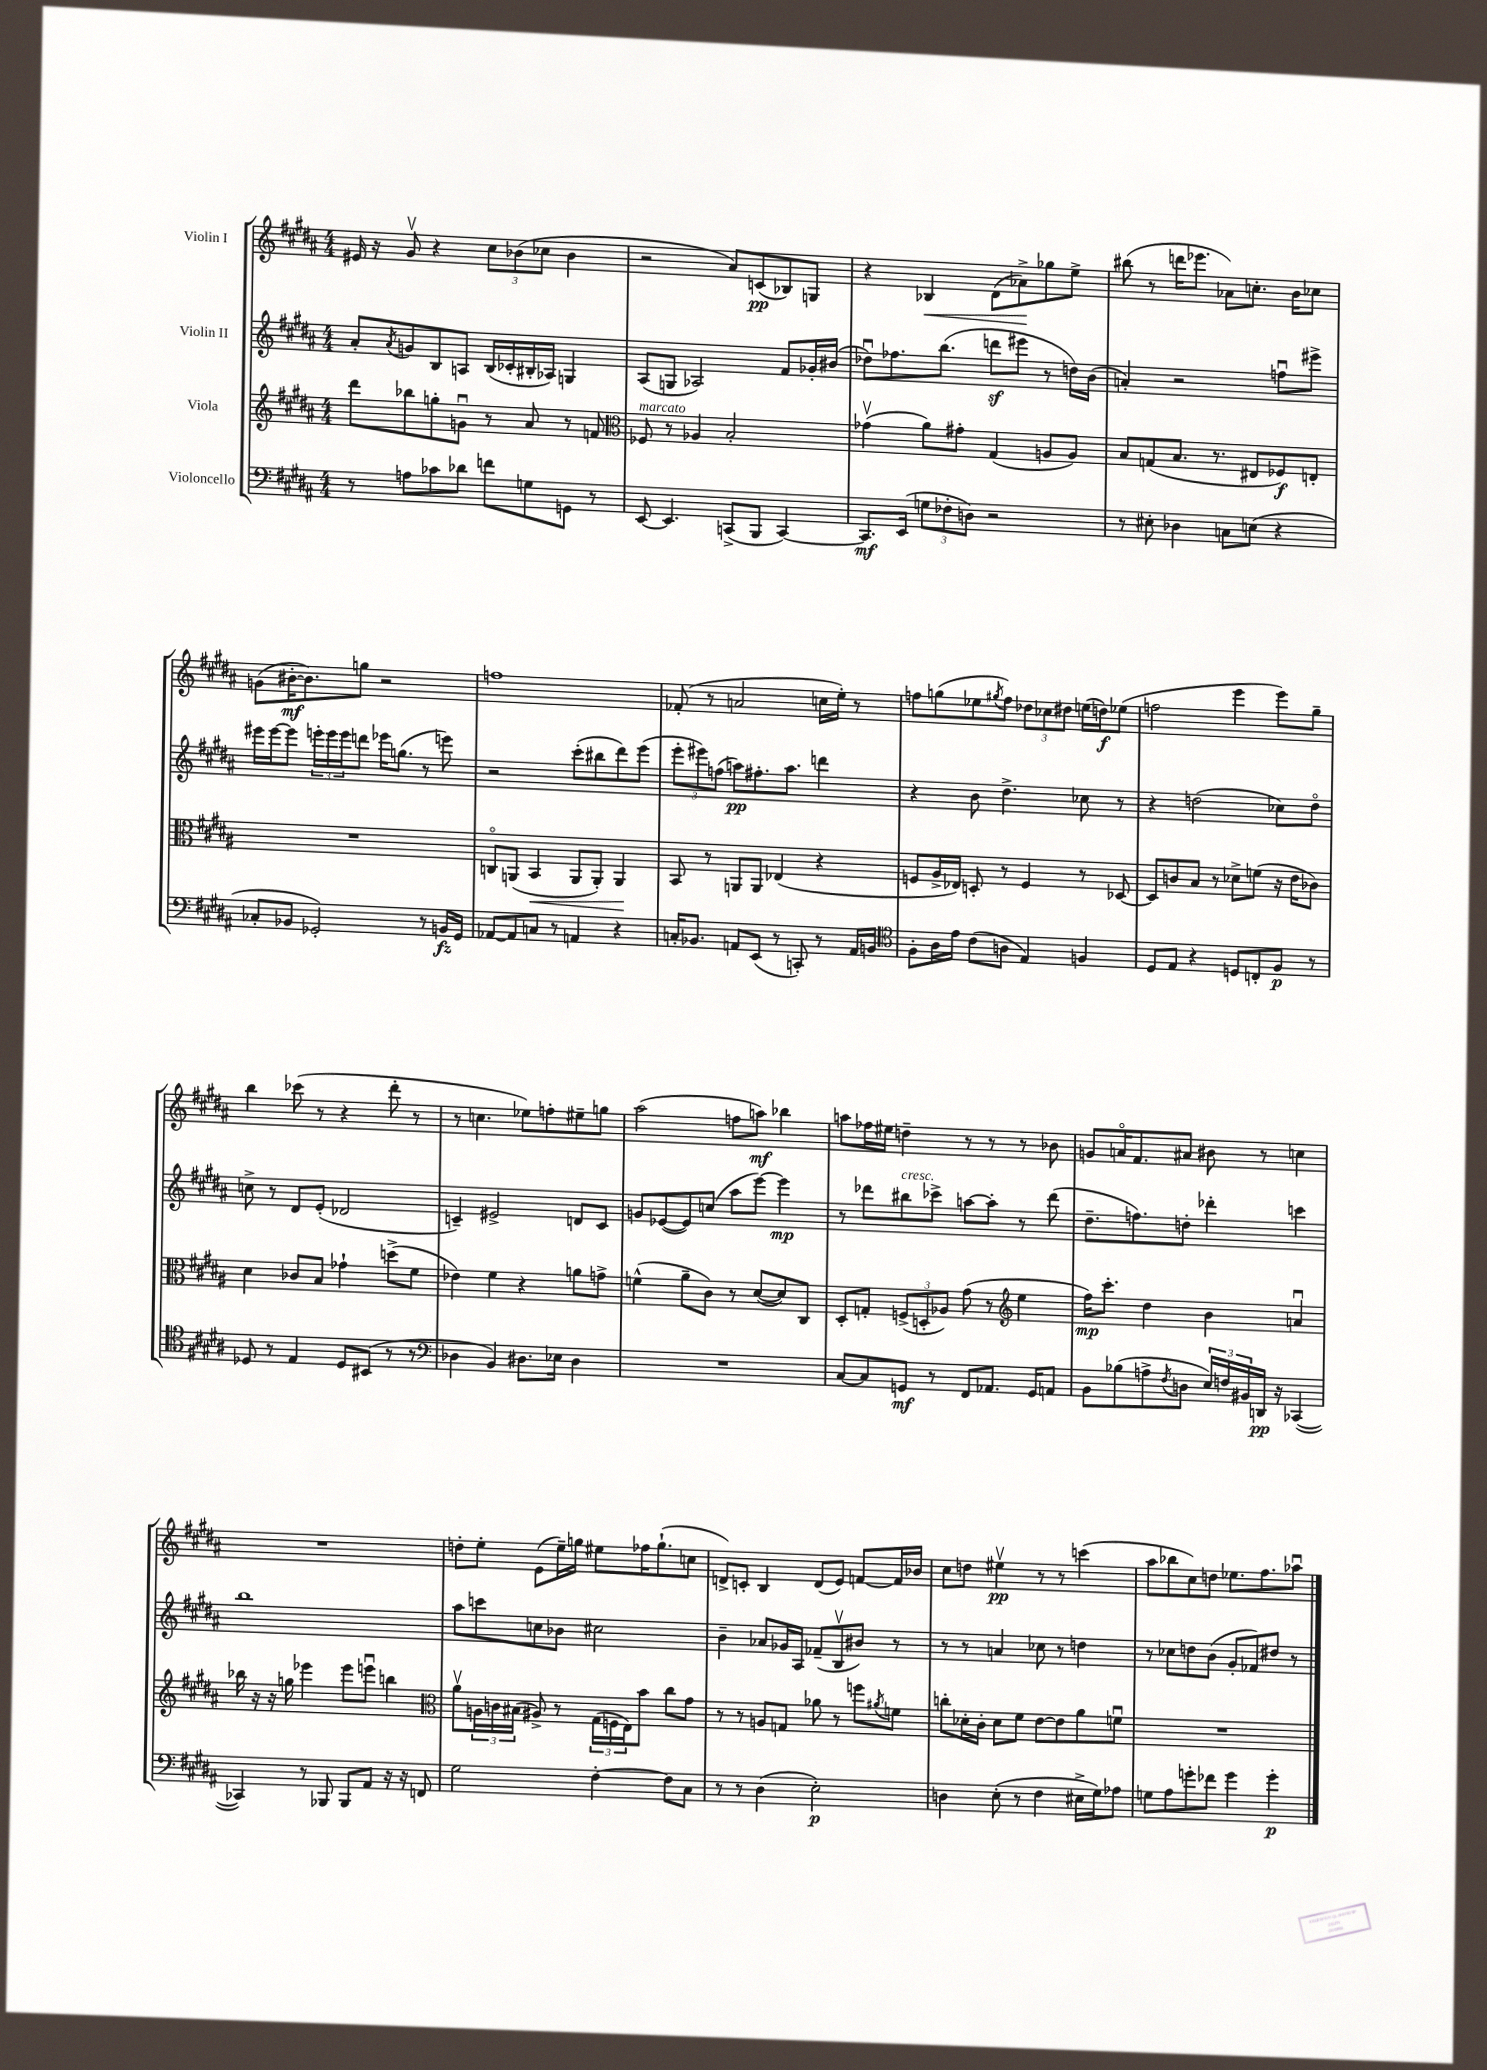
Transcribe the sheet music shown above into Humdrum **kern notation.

**kern	**kern	**kern	**kern
*staff4	*staff3	*staff2	*staff1
*clefF4	*clefG2	*clefG2	*clefG2
*k[f#c#g#d#a#]	*k[f#c#g#d#a#]	*k[f#c#g#d#a#]	*k[f#c#g#d#a#]
*M4/4	*M4/4	*M4/4	*M4/4
8r	8ddd#\L	8a#'/L	16e#/
.	.	.	16r
.	.	8qa#/	.
8A\L	8bb-\	8g/	8g#v/
8c-\	8gg'\	8B/	4r
8d-\J	8gu\J	8A/J	.
8f\L	8r	(16B/LL	12cc#\L
.	.	16c-'/	.
.	.	.	(12b-\
8G\	8a#/	16B#'/	.
.	.	.	12cc-\J
.	.	16A-/JJ)	.
8GG\J	8r	4G/	4b-\
8r	8f/	.	.
=	=	=	=
*	*clefC3	*	*
[8EE/	8F-/	(8A#/L	2r
4.EE/]	8r	8G/J	.
.	4A-/	2A-/)	.
(8CC^/L	2B'/	.	8a#/L)
8BBB/J	.	.	(8c/
[4CC/)	.	8f#/L	8B-/)
.	.	16g-'/L	8G/J
.	.	(16b#/JJ	.
=	=	=	=
8.CC/]L	(4g-v\	8dd-u\L)	4r
.	.	8.ff-\	.
(16EE/Jk	.	.	.
12G\L	8a#\L)	.	4B-/
.	.	(8.bb\J	.
12F-'\	.	.	.
.	8g#'\J	.	.
12D\J)	.	.	.
2r	(4G#/	8ddd\L	(8d#\L
.	.	8eee#\J	8a-^\)
.	8A/L	8r	8gg-\
.	8A/J)	16dd\LL)	8ee^\J
.	.	(16b\JJ	.
=	=	=	=
8r	8B/L	4a'/)	(8bb#\
8E#'\	(8G/	.	8r
4D-\	8.B/J	2r	16ddd\LK
.	.	.	8.eee-\J
.	8.r	.	.
8C\L	.	.	8a-\L)
(8E\J	8E#/L	.	8.cc'\J
4r	8F-/)	8ffu\L	.
.	.	.	16b\LK
.	8E'/J	8eee#^\J	8cc-\J
=	=	=	=
8C-'/L	1r	16eee#\LL	(8g\L
.	.	[16eee#\J	.
8BB-/J	.	8eee#\]J	[16b#'\K
.	.	.	8.b#\])
2GG-'/)	.	24eee'\LL	.
.	.	24eee\	.
.	.	24eee\J	.
.	.	8ddd\J	8gg\J
.	.	16eee-\LK	2r
.	.	(8.gg\J	.
8r	.	8r	.
16BB/LL	.	8eee\)	.
16GG-/JJ	.	.	.
=	=	=	=
[8AA-/L	8Co/L	2r	1ff
8AA-/]	(8AA/J	.	.
8C/J	4BB/	.	.
8r	.	.	.
4AA/	8AA/L	(8ccc#'\L	.
.	8AA'/J)	8bb#\	.
4r	4AA/	8ddd#\)	.
.	.	(8eee\J	.
=	=	=	=
16C'/LK	8BB/	12eee'\L	(8f-'/
8.BB-/J	.	.	.
.	.	12eee#\)	.
.	8r	.	8r
.	.	(12ff\J	.
8AA/L	8AA/L	8aa\L)	2a/
(8EE/J	8AA/J	8.ff#'\	.
8r	(4E-/	.	.
.	.	8.aa\J	.
8CC'/)	.	.	.
8r	4r	4ddd\	16cc\LL
.	.	.	16ee'\JJ)
16AA/LL	.	.	8r
16BB/JJ	.	.	.
=	=	=	=
*clefC4	*	*	*
8F#'\L	8F/L	4r	8ff\L
16A#\L	16A#^/L	.	(8gg\
16e\JJ	16E-/JJ)	.	.
(8c#\L	8D'/	8b\	8ee-\
.	.	.	8qgg#/
8A\J	8r	4.dd#^\	8ff\J)
4E/)	4F/	.	12dd-\L
.	.	.	12cc-\
.	.	.	12dd#\J
4F/	8r	8cc-\	(16ee\LL
.	.	.	16dd\J)
.	[8D-/	8r	(8ee-\J
=	=	=	=
8D#/L	8D-/]L	4r	2ff\
8E/J	8c/	.	.
4r	8B/J	(2dd\	.
.	8r	.	.
8D/L	8d-^\L	.	4eee\
8C'/	(8f\J	.	.
8F#/J	16r	8cc-\L)	8eee\L)
.	16e\LK	.	.
8r	8c-\J)	8ddo\J	8gg#~\J
=	=	=	=
8D-/	4d#\	8cc^\	4bb\
8r	.	8r	.
4E/	8c-/L	8d#/L	(8ccc-\
.	8B/J	(8e'/J	8r
8D-/L	4g-`\	2d-/	4r
(8BB#/J	.	.	.
8r	(8dd^\L	.	8ddd#'\
8r	8f#\J	.	8r
=	=	=	=
*clefF4	*	*	*
4D-\	4e-\)	4c~/)	8r
.	.	.	4.cc\
4BB/)	4f#\	2e#^/	.
8.D#\L	4r	.	8ee-\L)
.	.	.	8ff'\
16E-\Jk	.	.	.
4D#\	8a\L	8d/L	8ee#~\
.	8g^\J	8c/J	8gg\J
=	=	=	=
1r	(4f^^\	8g/L	(2aa#\
.	.	([8e-/	.
.	8a#~\L	8e-/])	.
.	8c#\J)	(8cc/J	.
.	8r	8aa#\L	8ff\L
.	([8d#/L	[8eee\J)	8aa\J)
.	8d#/])	4eee\]	4bb-\
.	8C#/J	.	.
=	=	=	=
[8C#/L	8D#'/L	8r	8aa\L
8C#/]	8G'/J	8ddd-\L	16ff-\L
.	.	.	16ee#\JJ
8GG/J	(12F^/L	8bb#\	4dd~\
.	12D'/	.	.
8r	.	8ccc-^\J	.
.	12A-/J)	.	.
8FF#/L	(8g#\	[8aa\L	8r
8.AA-/J	8r	8aa'\]J	8r
*	*clefG2	*	*
.	4ee\	8r	8r
16GG/LK	.	.	.
8AA/J	.	(8ddd-\	8b-\
=	=	=	=
8BB\L	16ff#\LK)	8.dd#~\L	8g/L
.	8.ccc#'\J	.	.
(8B-\	.	.	16ao/K
.	.	8.ff\)	8.f#/
8A^\	4dd#\	.	.
8qF#/	.	.	.
8D\J	.	8dd'\J	8a#/J
24E/LL)	4b\	4ddd-'\	8b#\
24F/	.	.	.
24BB#/	.	.	.
16DD/JJ	.	.	8r
16r	.	.	.
([4CC-/	4au/	4ccc\	4cc\
=	=	=	=
4CC-/])	16bb-\	1bb	1r
.	16r	.	.
.	16r	.	.
.	16gg\	.	.
8r	4eee-\	.	.
8BBB-/	.	.	.
8BBB-/L	8eee-\L	.	.
8AA#/J	8eeeu\J	.	.
16r	4bb\	.	.
16r	.	.	.
8FF/	.	.	.
=	=	=	=
*	*clefC3	*	*
2G#\	8a#v\L	8aa#\L	8dd'\L
.	24A\L	8ccc\	8ee'\J
.	24c\	.	.
.	(24B#\JJ	.	.
.	8A#^/)	8cc\	(8e\L
.	8r	8b-\J	16ee~\L)
.	.	.	16gg\JJ
[4F#'\	(24G#\LL	2cc#\	8ee#\L
.	24F\	.	.
.	24E\J)	.	.
.	8b\J	.	16ff-\K
.	.	.	(8.gg`\
8F#\]L	8cc#\L	.	.
8C#\J	8g#\J	.	8cc\J
=	=	=	=
8r	8r	4b~\	8d^/L)
8r	8r	.	8c'/J
(4D#\	8A/L	8a-/L	4B/
.	8G/J	16g-/L	.
.	.	16A#/JJ	.
2E'\)	8a-\	(8f-~/L	(8d/L
.	8r	8Bv/	8e/J)
.	8ff\L	8b#/J)	[8f/L
.	8qa#/	.	.
.	8f\J	8r	16f/]L
.	.	.	16b-/JJ
=	=	=	=
4D\	8cc'\L	8r	8cc#\L
.	16d-'\L	8r	8dd\J
.	16c#'\JJ	.	.
(8E'\	8d-\L	4a/	4ee#v\
8r	8f#\J	.	.
4F#\	[8e\L	8cc-\	8r
.	8e\]	8r	8r
16E#^\LL	8a#\	4dd\	(4ccc\
16G#\J)	.	.	.
8A-\J	8fu\J	.	.
=	=	=	=
8G\L	1r	8r	8aa#\L
8A#\	.	8cc-\L	8bb-\
8g'\	.	8dd\	8cc#\)
8f-\J	.	(8b\J	8dd\J
4g\	.	8g#'/L	8.ee-\L
.	.	8f-/)	.
.	.	.	8.ff#\
4g'\	.	8dd#/J	.
.	.	8r	8aa-u\J
==	==	==	==
*-	*-	*-	*-
